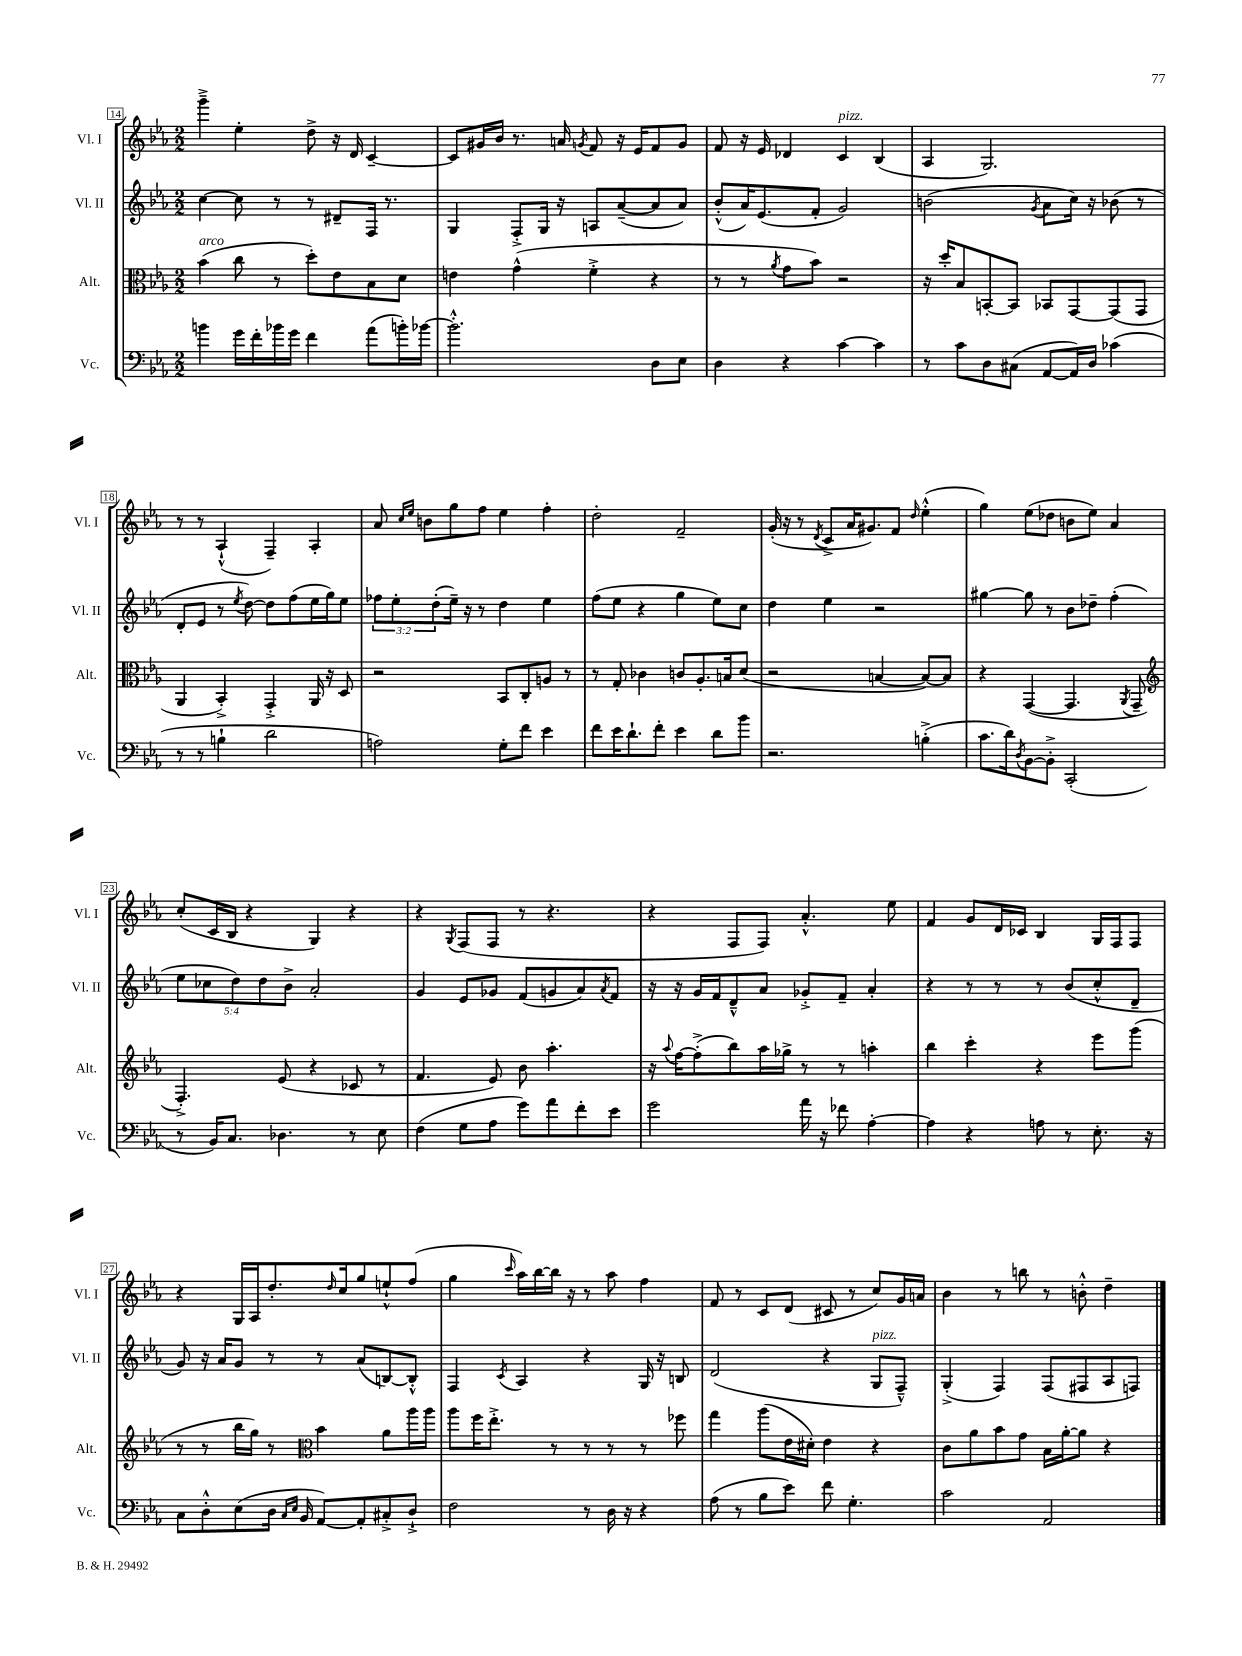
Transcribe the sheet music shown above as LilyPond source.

<<
\new StaffGroup <<
\new Staff = "s0" \with { instrumentName = "Vl. I" shortInstrumentName = "Vl. I" } {
    \clef treble \key ees \major \numericTimeSignature \time 2/2
    g'''4---> ees''4-. d''8-> r16 d'16 c'4~-- |
    c'8 gis'16 bes'16 r8. a'16 \acciaccatura { g'8 } f'8 r16 ees'16 f'8 g'8 |
    f'8 r16 ees'16 des'4 c'4^\markup { \italic "pizz." } bes4( |
    aes4 g2.) |
    r8 r8 aes4-!-^( f4--) aes4-. |
    aes'8 \grace { c''16 ees''16 } b'8 g''8 f''8 ees''4 f''4-. |
    d''2-. f'2-- |
    g'16-.( r16 r8 \acciaccatura { d'8 } c'8-> aes'16 gis'8.) f'8 \grace { d''16 } ees''4-.-^( |
    g''4) ees''8( des''8 b'8 ees''8) aes'4 |
    c''8-.( c'16 bes16 r4 g4) r4 |
    r4 \acciaccatura { g8 } f8( f8 r8 r4. |
    r4 f8 f8) aes'4.-.-^ ees''8 |
    f'4 g'8 d'16 ces'16 bes4 g16 f16 f8 |
    r4 g16 aes16 d''8.-. \grace { d''16 } c''16 g''8 e''8-!-^ f''8( |
    g''4 \grace { c'''16 } aes''16) bes''16~ bes''16 r16 r8 aes''8 f''4 |
    f'8 r8 c'8 d'8( cis'8 r8 c''8) g'16 a'16 |
    bes'4 r8 b''8 r8 b'8-.-^ d''4-- \bar "|." |
}
\new Staff = "s1" \with { instrumentName = "Vl. II" shortInstrumentName = "Vl. II" } {
    \clef treble \key ees \major \numericTimeSignature \time 2/2 \override Staff.TupletNumber.text = #tuplet-number::calc-fraction-text
    c''4~ c''8 r8 r8 dis'8-- f16 r8. |
    g4 f8-.-> g16 r16 a8 aes'8~--( aes'8 aes'8) |
    bes'8-.-^( aes'16) ees'8.( f'8-. g'2) |
    b'2( \acciaccatura { g'8 } aes'8 c''16) r16 bes'8( r8 |
    d'8-. ees'8 r8 \acciaccatura { ees''8 } d''8~) d''8 f''8( ees''16 g''16) ees''8 |
    \tuplet 3/2 { fes''8 ees''8-. d''8-.( } ees''16--) r16 r8 d''4 ees''4 |
    f''8( ees''8 r4 g''4 ees''8) c''8 |
    d''4 ees''4 r2 |
    gis''4~ gis''8 r8 bes'8 des''8-- f''4-.( |
    \tuplet 5/4 { ees''8 ces''8 d''8) d''8 bes'8-> } aes'2-. |
    g'4 ees'8 ges'8 f'8( g'8 aes'8) \acciaccatura { aes'8 } f'8 |
    r16 r16 g'16 f'16 d'8---^ aes'8 ges'8-.-> f'8-- aes'4-. |
    r4 r8 r8 r8 bes'8( c''8-.-^ d'8-- |
    g'8) r16 aes'16 g'8 r8 r8 aes'8( b8~) b8-.-^ |
    f4 \acciaccatura { c'8 } aes4 r4 g16 r16 b8 |
    d'2( r4 g8^\markup { \italic "pizz." } f8---^) |
    g4-.->( f4) f8( fis8 aes8 f8) \bar "|." |
}
\new Staff = "s2" \with { instrumentName = "Alt." shortInstrumentName = "Alt." } {
    \clef alto \key ees \major \numericTimeSignature \time 2/2
    bes'4^\markup { \italic "arco" }( c''8 r8 d''8-.) ees'8 bes8 d'8 |
    e'4 g'4-^( f'4-.-> r4 |
    r8 r8 \acciaccatura { aes'8 } g'8 bes'8) r2 |
    r16 d''16-. bes8 b,8~-. b,8 bes,8 g,8~ g,8( g,8 |
    aes,4 bes,4-.->) g,4-.-> aes,16 r16 d8 |
    r2 bes,8 c8-. a8 r8 |
    r8 g8-. ces'4 c'8 aes8.-. b16 d'8( |
    r2 b4~ b8~) b8 |
    r4 g,4~( g,4. \acciaccatura { aes,8 } g,8-- |
    \clef treble f4.-.->) ees'8( r4 ces'8 r8 |
    f'4. ees'8) bes'8 aes''4.-. |
    r16 \appoggiatura { aes''8 } f''16~ f''8-.->( bes''8) aes''16 ges''16-> r8 r8 a''4-. |
    bes''4 c'''4-. r4 ees'''8 g'''8( |
    r8 r8 bes''16 g''16) r8 \clef alto bes'4 aes'8 aes''16 aes''16 |
    aes''8 f''16 ees''8.-.-> r8 r8 r8 r8 fes''8 |
    g''4 aes''8( ees'16 dis'16-.) ees'4 r4 |
    c'8 aes'8 bes'8 g'8 bes16 aes'16~-. aes'8 r4 \bar "|." |
}
\new Staff = "s3" \with { instrumentName = "Vc." shortInstrumentName = "Vc." } {
    \clef bass \key ees \major \numericTimeSignature \time 2/2
    b'4 g'16 f'16-. bes'16 g'16 f'4 aes'8( b'16-.) bes'16~ |
    bes'2.-.-^ d8 ees8 |
    d4 r4 c'4~ c'4 |
    r8 c'8 d8 cis8( aes,8~ aes,16) d16 ces'4( |
    r8 r8 b4-! d'2 |
    a2) g8-. f'8 ees'4 |
    f'8 ees'16 d'8.-! f'8-. ees'4 d'8 bes'8 |
    r2. b4-.->( |
    c'8. d'16) \acciaccatura { d8 } bes,8~ bes,8-.-> c,2-.( |
    r8 bes,16) c8. des4. r8 ees8 |
    f4( g8 aes8 g'8) aes'8 f'8-. ees'8 |
    g'2 aes'16 r16 fes'8 aes4~-. |
    aes4 r4 a8 r8 ees8.-. r16 |
    c8 d8-.-^ ees8( d16 \grace { c16 ees16 } bes,16 aes,8~) aes,8-. cis8-.-> d8-!-> |
    f2 r8 d16 r16 r4 |
    aes8( r8 bes8 ees'8) f'8 g4.-. |
    c'2 aes,2 \bar "|." |
}
>>
>>
\layout { \context { \Score currentBarNumber = #14 \override BarNumber.stencil = #(make-stencil-boxer 0.1 0.3 ly:text-interface::print) } }
